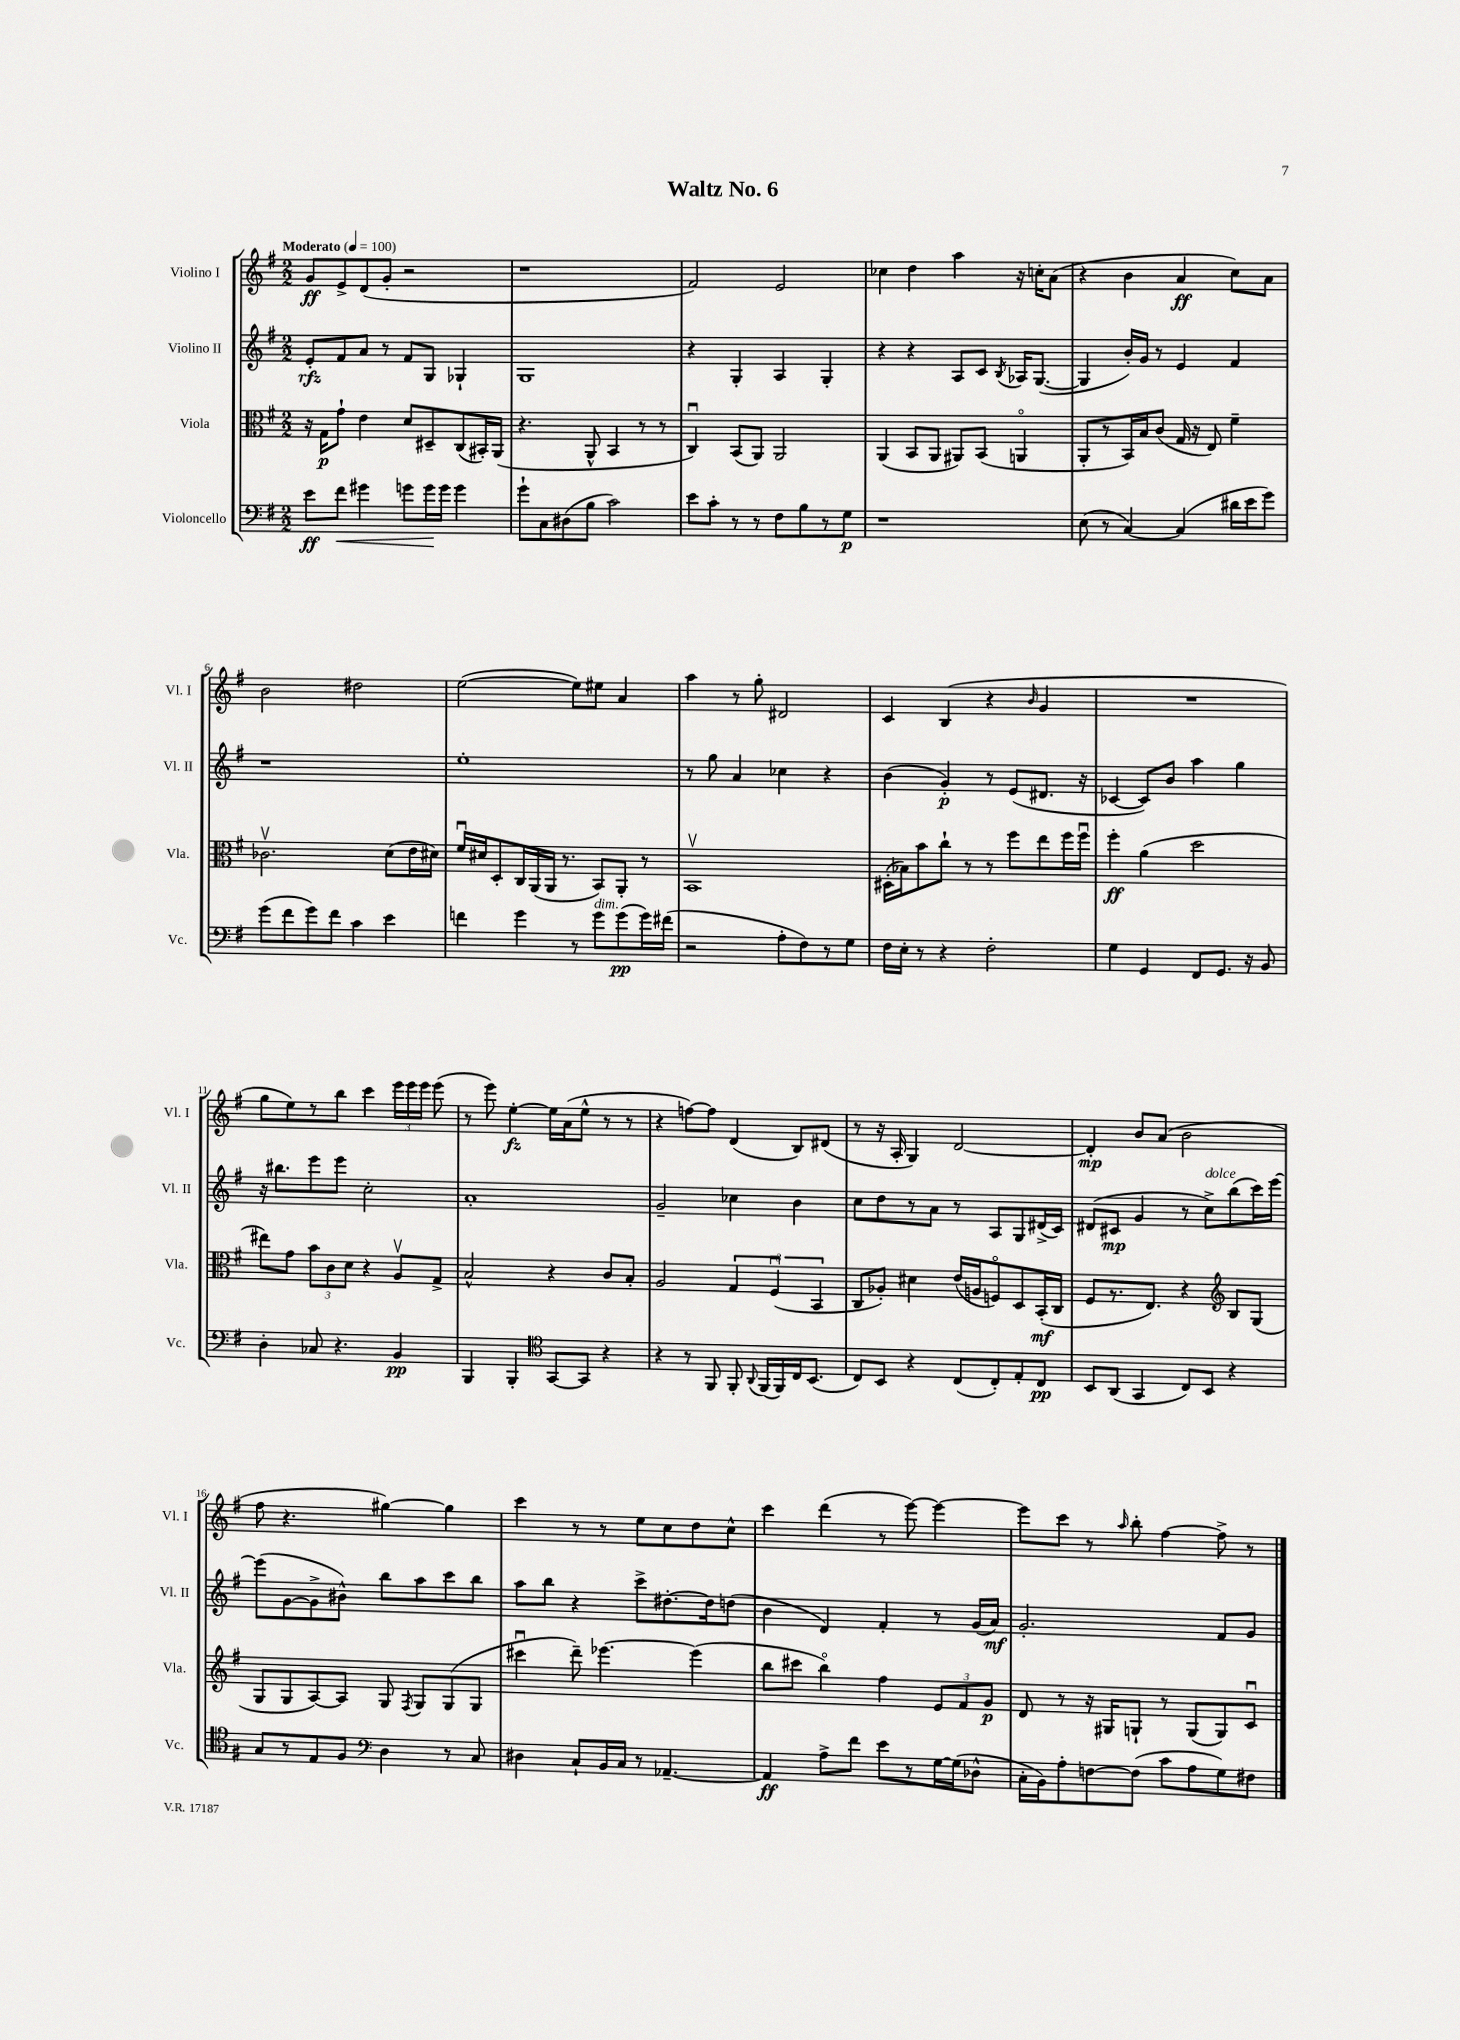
\header { title = "Waltz No. 6" }
<<
\new StaffGroup <<
\new Staff = "s0" \with { instrumentName = "Violino I" shortInstrumentName = "Vl. I" } {
    \clef treble \key g \major \numericTimeSignature \time 2/2 \tempo "Moderato" 4 = 100
    \autoBeamOff g'8[\ff e'8-> d'8( g'8]-. r2 |
    r1 |
    fis'2) e'2 |
    ces''4 d''4 a''4 r16 c''16[-. a'8]( |
    r4 b'4 a'4\ff c''8[) a'8] |
    b'2 dis''2 |
    e''2~( e''8[) eis''8] a'4 |
    a''4 r8 g''8-. dis'2 |
    c'4 b4( r4 \grace { b'16 } g'4 |
    R1 |
    g''8[ e''8) r8 b''8] c'''4 \tuplet 3/2 { e'''16[ e'''16 e'''16] } e'''8( |
    r8 e'''8) e''4~-.\fz e''16[ a'16( e''8]-^ r8 r8 |
    r4 f''8[~) f''8] d'4( b8[) dis'8]( |
    r8 r16 a16-. g4) d'2~ |
    d'4-.\mp b'8[ a'8]( b'2 |
    fis''8 r4. gis''4~) gis''4 |
    c'''4 r8 r8 e''8[ c''8 d''8 c''8]-^ |
    c'''4 d'''4( r8 e'''8~) e'''4~ |
    e'''8[ c'''8] r8 \grace { a''16 } b''8-. fis''4~ fis''8-> r8 \bar "|." |
}
\new Staff = "s1" \with { instrumentName = "Violino II" shortInstrumentName = "Vl. II" } {
    \clef treble \key g \major \numericTimeSignature \time 2/2
    \autoBeamOff e'8[-.\rfz fis'8 a'8] r8 fis'8[ g8] ges4-! |
    g1 |
    r4 g4-. a4 g4-. |
    r4 r4 a8[ c'8] \acciaccatura { b8 } aes16[ g8.]~( |
    g4 b'16[-.) g'16] r8 e'4 fis'4 |
    r1 |
    e''1-. |
    r8 g''8 a'4 ces''4 r4 |
    b'4( g'4-.\p) r8 e'8[( dis'8.] r16 |
    ces'4~ ces'8[) b'8] a''4 g''4 |
    r16 bis''8.[ e'''8 e'''8] c''2-. |
    a'1-. |
    g'2-- ces''4 b'4 |
    c''8[ d''8 r8 a'8] r8 a8[ g8 dis'16->( c'16]) |
    dis'8[( cis'8]\mp g'4 r8 c''8[->^\markup { \italic "dolce" }) b''8( c'''16) e'''16]~ |
    e'''8[( g'8~ g'8-> bis'8]-^) b''8[ a''8 c'''8 b''8] |
    a''8[ b''8] r4 c'''8[-> dis''8.~-. dis''16 d''8]( |
    b'4 d'4) fis'4-. r8 g'16[( a'16]\mf) |
    g'2.-. fis'8[ g'8] \bar "|." |
}
\new Staff = "s2" \with { instrumentName = "Viola" shortInstrumentName = "Vla." } {
    \clef alto \key g \major \numericTimeSignature \time 2/2
    \autoBeamOff r16 g16[\p g'8]-! e'4 d'8[ dis8-- c8( bis,16-.) a,16]( |
    r4. a,8-^ b,4 r8 r8 |
    c4\downbow) b,8[( a,8]) a,2 |
    a,4( b,8[ a,8] ais,8[) b,8]( a,4\flageolet |
    a,8[-. r8 b,16) b16 c'8]( g16 r16 e8) fis'4-- |
    ces'2.\upbow d'8[( e'16 dis'16]) |
    fis'16[\downbow dis'16 d8-. c16 a,16( a,16] r8. b,8[) a,8]-. r8 |
    b,1\upbow |
    dis16[-.( bes16) b'8 c''8]-! r8 r8 fis''8[ e''8 fis''16 fis''16]\downbow |
    fis''4-.\ff a'4( d''2 |
    eis''8[) g'8] \tuplet 3/2 { b'8[ c'8 d'8] } r4 a8[\upbow g8]-> |
    b2-^ r4 c'8[ b8]-. |
    a2 \tuplet 3/2 { g4 fis4\downbow( b,4 } |
    c8[ aes8]-.) dis'4 e'16[( a16 f8\flageolet) d8 b,16-.\mf( c16] |
    fis8[ r8. e8.]) r4 \clef treble b8[ g8]( |
    g8[ g8 a8~) a8] g8 \acciaccatura { fis8 } g8[ g8( g8] |
    cis'''4\downbow d'''8--) ees'''4.~ ees'''4( |
    b''8[ cis'''8] b''4\flageolet) fis''4 \tuplet 3/2 { e'8[ fis'8 g'8]\p } |
    d'8 r8 r16 gis16[ g8]-! r8 g8[( g8) c'8]\downbow \bar "|." |
}
\new Staff = "s3" \with { instrumentName = "Violoncello" shortInstrumentName = "Vc." } {
    \clef bass \key g \major \numericTimeSignature \time 2/2
    \autoBeamOff e'8[\ff fis'8]\< gis'4 g'8[ g'16\! g'16] g'4 |
    g'8[-! c8 dis8( b8] c'2) |
    e'8[ c'8]-. r8 r8 fis8[ b8 r8 g8]\p |
    r1 |
    e8( r8 c4~) c4( dis'16[ e'16 g'8]) |
    g'8[( fis'8 g'8) fis'8] c'4 e'4 |
    f'4 g'4 r8 g'8[^\markup { \italic "dim." } g'8\pp( g'16) fis'16]( |
    r2 a8[-. fis8) r8 g8] |
    fis16[ e16]-. r8 r4 fis2-. |
    g4 g,4 fis,8[ g,8.] r16 b,8 |
    d4-. ces8 r4. b,4\pp |
    b,,4 b,,4-. \clef tenor g,8[~ g,8] r4 |
    r4 r8 fis,8 fis,8-. \appoggiatura { a,8 } fis,16[( fis,16) c16 b,8.]( |
    c8[) b,8] r4 c8[( c8-.) e8-. c8]\pp |
    b,8[ a,8]( g,4 c8[) b,8] r4 |
    g8[ r8 e8 fis8] \clef bass d4 r8 c8 |
    dis4 c8[-! b,16 c16] r8 aes,4.~-- |
    aes,4\ff a8[-> fis'8] e'8[ r8 g16~ g16( des8]-^ |
    c16[-. b,16) a8-. f8~ f8]( c'8[ a8 g8) fis8] \bar "|." |
}
>>
>>
